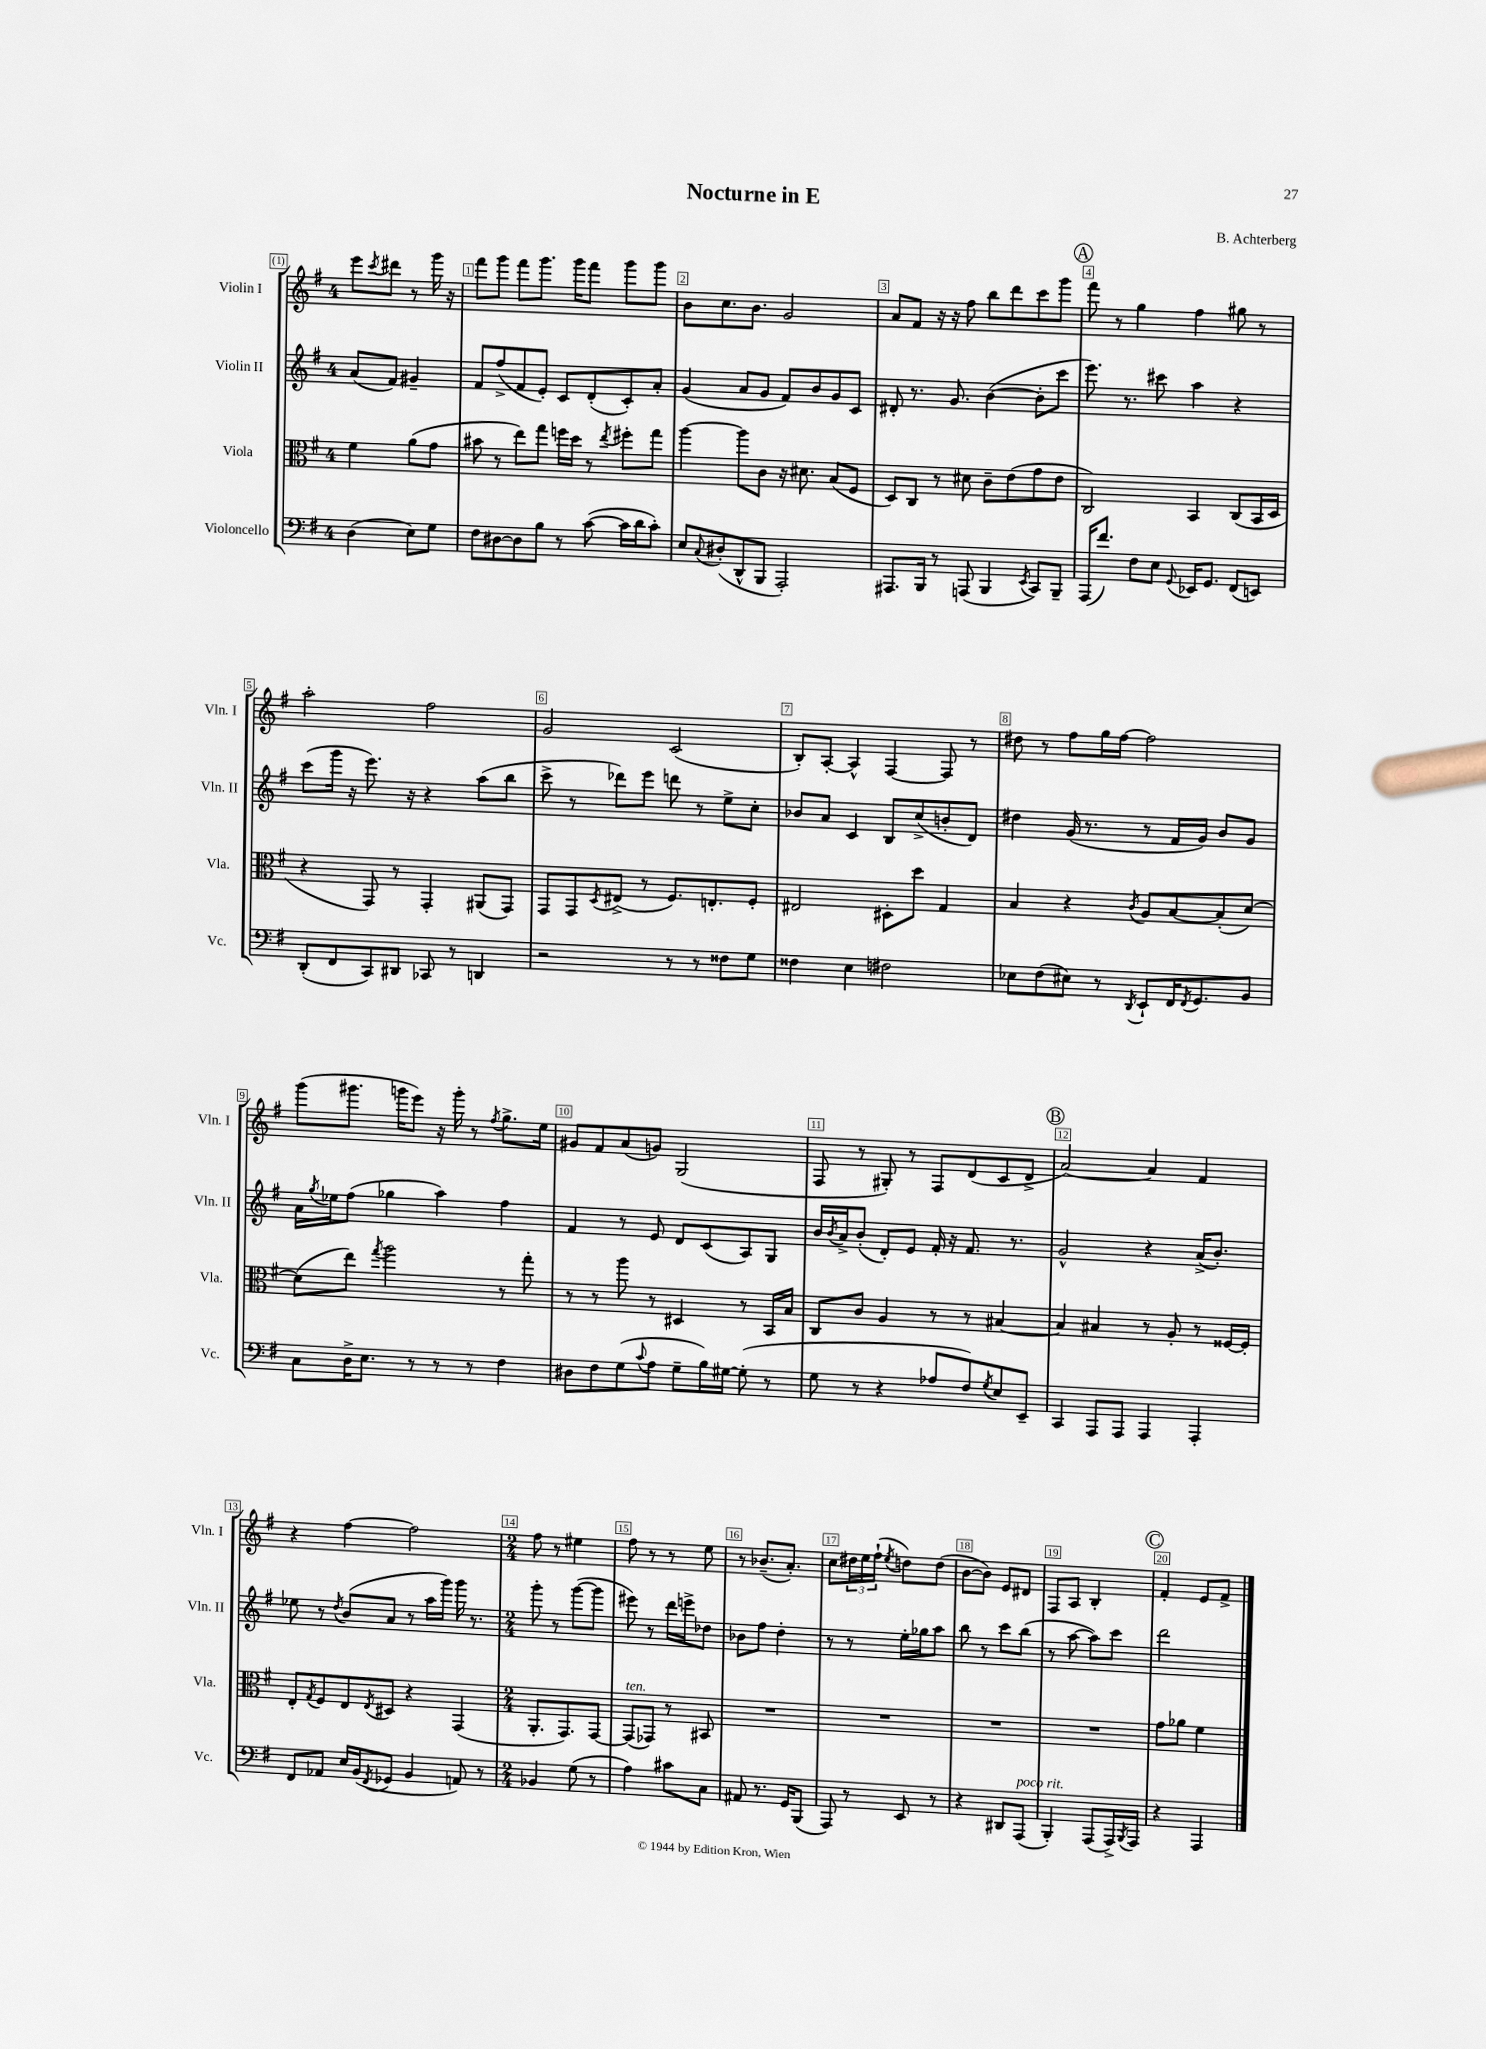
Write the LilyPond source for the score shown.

\header { title = "Nocturne in E" composer = "B. Achterberg" }
<<
\new StaffGroup <<
\new Staff = "s0" \with { instrumentName = "Violin I" shortInstrumentName = "Vln. I" } {
    \clef treble \key g \major \once \override Staff.TimeSignature.style = #'single-digit \time 4/4 \partial 2
    e'''8 \acciaccatura { c'''8 } dis'''8 r8 g'''16 r16 |
    fis'''8 g'''8 fis'''8 g'''8. g'''16 fis'''8 g'''8 g'''8 |
    b'8 c''8. b'8. g'2 |
    a'8 fis'8 r16 r16 fis''8 b''8 d'''8 c'''8 g'''8 |
    \mark \markup { \circle "A" } fis'''8 r8 g''4 fis''4 gis''8 r8 |
    a''2-. fis''2 |
    g'2 c'2( |
    b8-.) a8~-. a4-^ fis4~ fis8 r8 |
    dis''8 r8 fis''8 g''16 fis''16~ fis''2 |
    g'''8( gis'''8. g'''16 e'''8) r16 g'''16-. r8 \acciaccatura { fis''8 } g''8.-> e''16 |
    gis'8 fis'8 a'8( g'8) g2( |
    fis8 r8 gis8-.) r8 fis8 d'8( c'8 d'8-> |
    \mark \markup { \circle "B" } a'2~) a'4 fis'4 |
    r4 fis''4~ fis''2 |
    \numericTimeSignature \time 2/4 fis''8 r8 eis''4 |
    fis''8 r8 r8 e''8 |
    r8 bes'8.--( a'8.-.) |
    c''8 \tuplet 3/2 { dis''16 e''16 fis''16-!( } \acciaccatura { e''8 } d''8) d''8( |
    b'8~ b'8) e'8 dis'8 |
    fis8 a8 b4-. |
    \mark \markup { \circle "C" } fis'4-. e'8 fis'8-> \bar "|." |
}
\new Staff = "s1" \with { instrumentName = "Violin II" shortInstrumentName = "Vln. II" } {
    \clef treble \key g \major \once \override Staff.TimeSignature.style = #'single-digit \time 4/4 \partial 2
    a'8( fis'8) gis'4-- |
    fis'8 fis''8->( fis'8 e'8-.) c'8 d'8-.( c'8-.) a'8-. |
    g'4( a'8 g'8 fis'8) b'8 g'8 c'8 |
    dis'8-. r8. g'8. b'4~( b'8-. c'''8 |
    \mark \markup { \circle "A" } e'''8.) r8. cis'''8 a''4 r4 |
    c'''8( g'''16 r16 e'''8.) r16 r4 a''8( b''8 |
    c'''8-> r8 des'''8) e'''8 d'''8 r8 e''8-> c''8-. |
    bes'8 a'8 c'4 b8 c''8->( b'8-. d'8) |
    dis''4 g'16( r8. r8 fis'16 g'16) b'8 g'8 |
    a'16 \acciaccatura { g''8 } ees''16 fis''8( ges''4 a''4) fis''4 |
    fis'4 r8 e'8 d'8 c'8( a8) g8 |
    b'16 \acciaccatura { b'8 } a'16-> b'8-.( d'8-.) e'8 fis'16-. r16 fis'8. r8. |
    \mark \markup { \circle "B" } g'2-^ r4 a'16->( b'8.-.) |
    ees''8 r8 \acciaccatura { d''8 } b'8( a'8 r8 a''16 g'''16) g'''16 r8. |
    \numericTimeSignature \time 2/4 g'''8-. r8 g'''8~( g'''8 |
    eis'''8) r8 d'''16 e'''16-> des''8 |
    bes'8 fis''8 d''4-. |
    r8 r8 e''16-. ges''16 a''8 |
    b''8 r8 c'''8 b''8( |
    r8 a''8~ a''8) c'''8 |
    \mark \markup { \circle "C" } d'''2 \bar "|." |
}
\new Staff = "s2" \with { instrumentName = "Viola" shortInstrumentName = "Vla." } {
    \clef alto \key g \major \once \override Staff.TimeSignature.style = #'single-digit \time 4/4 \partial 2
    fis'4 a'8( g'8 |
    bis'8 r8 e''8) g''8 f''16 d''16 r8 \acciaccatura { e''8 } fis''8-. g''8 |
    a''4~ a''8 c'8 r16 dis'8. b8( fis8 |
    d8) c8 r8 dis'8 c'8-- e'8( g'8 e'8 |
    \mark \markup { \circle "A" } c2) b,4 c8( b,16 d16 |
    r4 g,8) r8 g,4-. ais,8( g,8) |
    g,8 g,8 \acciaccatura { d8 } eis8->( r8 fis8.) e8.-. fis8-. |
    eis2 dis8-. d''8 g4 |
    b4 r4 \acciaccatura { c'8 } a8 b8~ b8-.( d'8~) |
    d'8( e''8) \acciaccatura { g''8 } a''2 r8 g''8-. |
    r8 r8 a''8 r8 dis4 r8 b,16 b16 |
    c8 c'8 a4 r8 r8 bis4~ |
    \mark \markup { \circle "B" } bis4 bis4 r8 a8-. r8 fisis16~ fisis16-. |
    e8-. \acciaccatura { g8 } fis8 e8 \acciaccatura { e8 } dis8 r4 g,4( |
    \numericTimeSignature \time 2/4 a,8.-. g,8.) g,8~ |
    g,8^\markup { \italic "ten." }( ges,8) r8 bis,8 |
    R2 |
    R2 |
    R2 |
    R2 |
    \mark \markup { \circle "C" } g'8 aes'8 fis'4 \bar "|." |
}
\new Staff = "s3" \with { instrumentName = "Violoncello" shortInstrumentName = "Vc." } {
    \clef bass \key g \major \once \override Staff.TimeSignature.style = #'single-digit \time 4/4 \partial 2
    d4( e8) g8 |
    fis8 dis8~ dis8 b8 r8 c'8~( c'16 d'16 c'8-.) |
    e8 \appoggiatura { c8 } dis8-.( d,8-^ b,,8 a,,2-.) |
    ais,,8. b,,16 r8 a,,8( b,,4 \acciaccatura { e,8 } c,8) b,,8-- |
    \mark \markup { \circle "A" } a,,16( fis'8.) fis8 e8 \appoggiatura { g,8 } ees,16 g,8. fis,8( e,8) |
    d,8-.( fis,8 c,8) dis,8 ces,8 r8 d,4 |
    r2 r8 r8 fisis8 g8 |
    fisis4 e4 fis2 |
    ees8 fis8( eis8) r8 \acciaccatura { d,8 } e,8-! fis,16 \acciaccatura { fis,8 } g,8. b,8 |
    c8 d16-> e8. r8 r8 r8 fis4 |
    dis8 fis8 g8( \appoggiatura { c'8 } a8 g8-- b16) gis16~ gis8-.( r8 |
    g8 r8 r4 aes8 fis8) \acciaccatura { g8 } e8 e,8-- |
    \mark \markup { \circle "B" } c,4 a,,8 a,,8 a,,4 a,,4-. |
    fis,8 aes,8 e16 b,16( \acciaccatura { fis,8 } ges,8 b,4 a,8) r8 |
    \numericTimeSignature \time 2/4 bes,4 g8( r8 |
    a4) cis'8 c8 |
    ais,8 r8. g,16 b,,8( |
    a,,8) r8 e,8 r8 |
    r4 dis,8 a,,8^\markup { \italic "poco rit." }( |
    b,,4-.) a,,8( a,,16->) \acciaccatura { b,,8 } a,,16 |
    \mark \markup { \circle "C" } r4 a,,4 \bar "|." |
}
>>
>>
\layout { \context { \Score \override BarNumber.break-visibility = ##(#f #t #t) barNumberVisibility = #all-bar-numbers-visible \override BarNumber.stencil = #(make-stencil-boxer 0.1 0.3 ly:text-interface::print) } }
